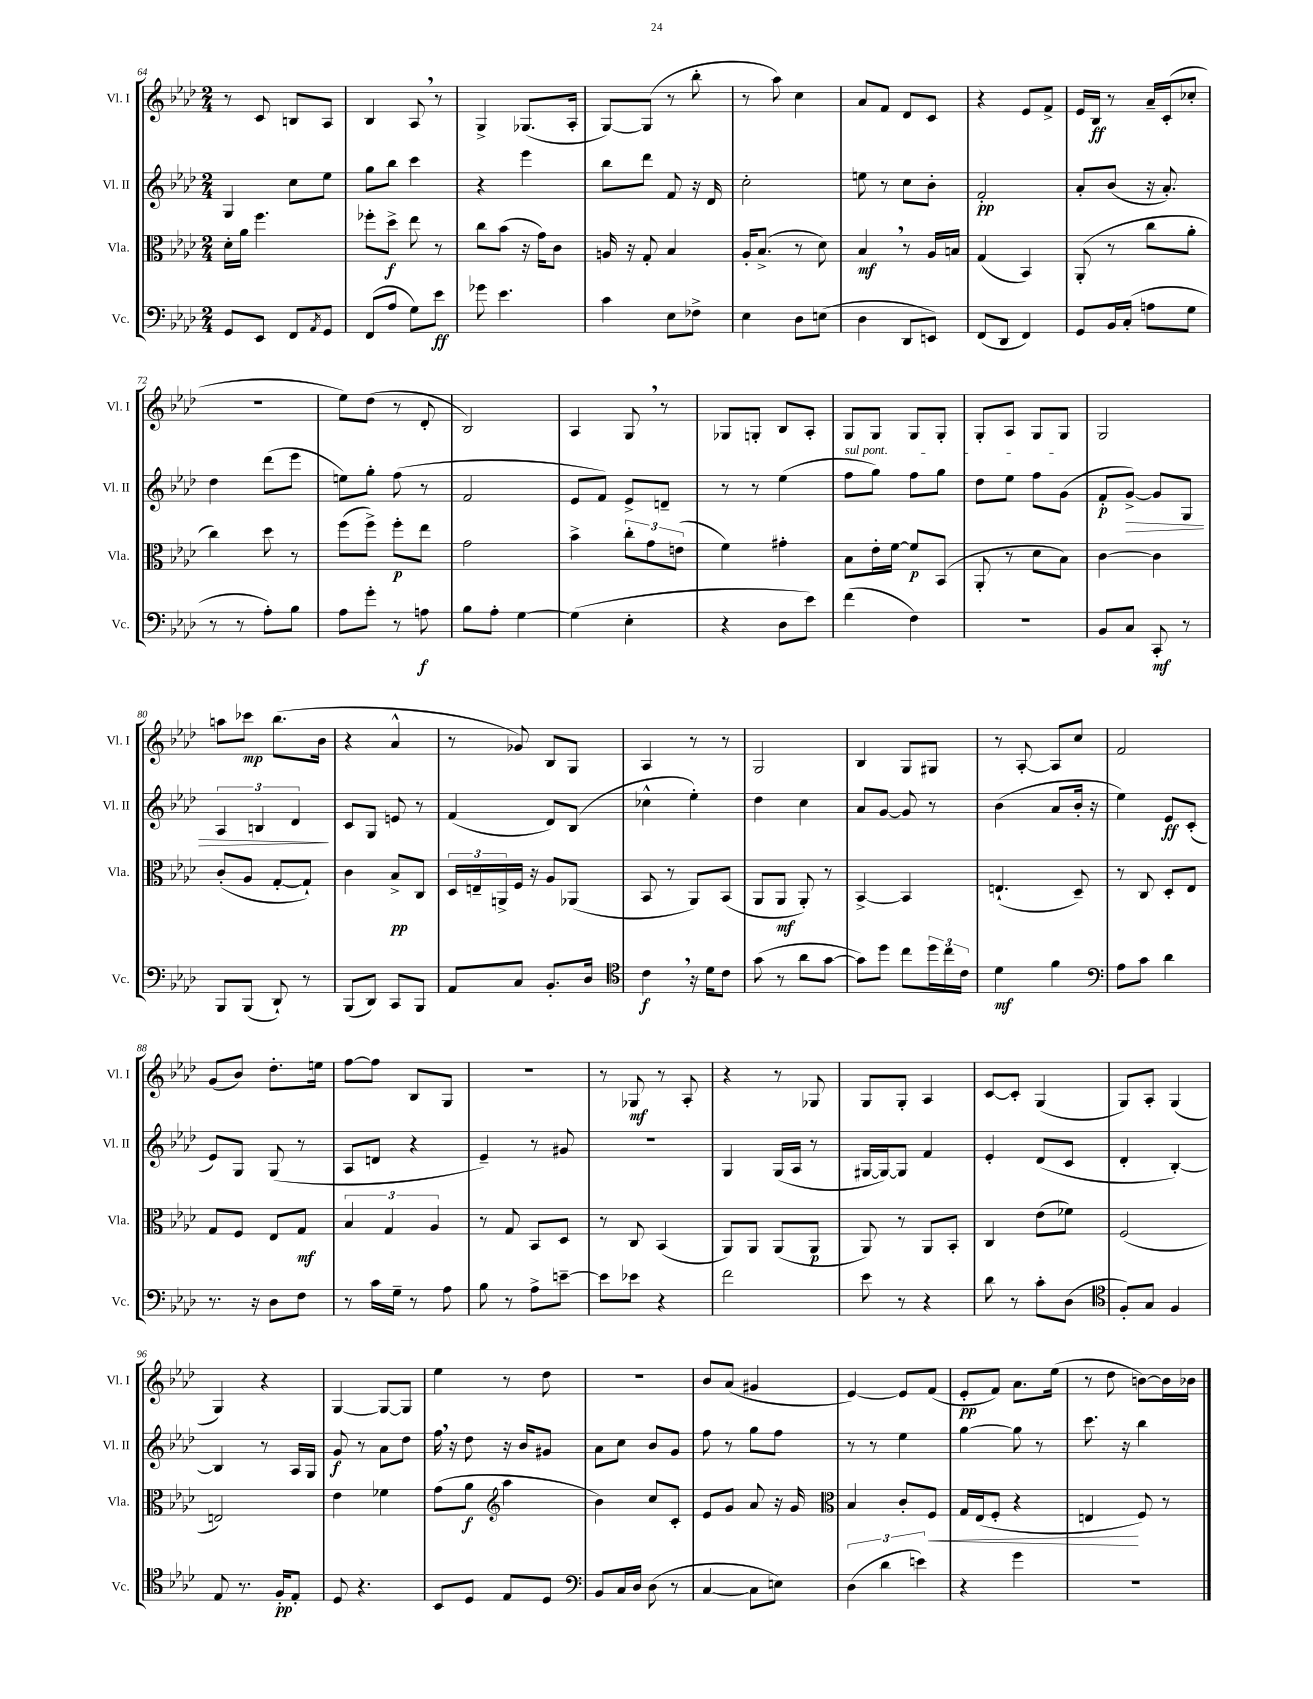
<<
\new StaffGroup <<
\new Staff = "s0" \with { instrumentName = "Vl. I" shortInstrumentName = "Vl. I" } {
    \clef treble \key aes \major \numericTimeSignature \time 2/4
    r8 c'8 b8 aes8 |
    bes4 aes8 \breathe r8 |
    g4-> ges8.( aes16-. |
    g8~) g8( r8 bes''8-. |
    r8 aes''8) c''4 |
    aes'8 f'8 des'8 c'8 |
    r4 ees'8 f'8-> |
    ees'16 bes16\ff r8 aes'16-- c'16-.( ces''8-. |
    R2 |
    ees''8) des''8( r8 des'8-. |
    bes2) |
    aes4 g8 \breathe r8 |
    ges8 g8-. bes8 aes8-. |
    g8 g8 g8 g8-. |
    g8-. aes8 g8 g8 |
    g2 |
    a''8 ces'''8\mp bes''8.( bes'16 |
    r4 aes'4-^ |
    r8 ges'8) bes8 g8 |
    aes4 r8 r8 |
    g2 |
    bes4 g8 gis8 |
    r8 aes8~-. aes8 c''8 |
    f'2 |
    g'8( bes'8) des''8.-. e''16 |
    f''8~ f''8 bes8 g8 |
    r2 |
    r8 ges8\mf r8 aes8-. |
    r4 r8 ges8 |
    g8 g8-. aes4 |
    c'8~ c'8-. g4( |
    g8) aes8-. g4( |
    g4) r4 |
    g4~ g8~ g8 |
    ees''4 r8 des''8 |
    r2 |
    bes'8 aes'8( gis'4 |
    ees'4~) ees'8 f'8( |
    ees'8-.\pp f'8) aes'8. ees''16( |
    r8 des''8 b'8~) b'16 bes'16 \bar "|." |
}
\new Staff = "s1" \with { instrumentName = "Vl. II" shortInstrumentName = "Vl. II" } {
    \clef treble \key aes \major \numericTimeSignature \time 2/4
    g4 c''8 ees''8 |
    g''8 bes''8 c'''4 |
    r4 ees'''4 |
    bes''8 des'''8 f'8 r16 des'16 |
    c''2-. |
    e''8 r8 c''8 bes'8-. |
    f'2-.\pp |
    aes'8-. bes'8( r16 aes'8.-.) |
    des''4 des'''8( ees'''8 |
    e''8) g''8-. f''8( r8 |
    f'2 |
    ees'8 f'8) ees'8-> d'8-- |
    r8 r8 ees''4( |
    \once \override TextSpanner.bound-details.left.text = \markup { \italic "sul pont." } f''8\startTextSpan g''8) f''8 g''8 |
    des''8 ees''8 f''8 g'8\stopTextSpan( |
    f'8-.\p g'8~->\>) g'8 g8 |
    \tuplet 3/2 { aes4 b4 des'4\! } |
    c'8 g8 e'8 r8 |
    f'4( des'8) bes8( |
    ces''4-^ ees''4-.) |
    des''4 c''4 |
    aes'8 g'8~ g'8 r8 |
    bes'4( aes'8 bes'16-. r16 |
    ees''4) ees'8\ff c'8-.( |
    ees'8) g8 g8( r8 |
    aes8 d'8 r4 |
    ees'4--) r8 gis'8 |
    R2 |
    g4 g16( aes16 r8 |
    gis16~ gis16~) gis8 f'4 |
    ees'4-. des'8( c'8 |
    des'4-. bes4~-.) |
    bes4 r8 aes16 g16 |
    g'8\f r8 aes'8 des''8 |
    f''16 \breathe r16 des''8 r16 bes'16 gis'8 |
    aes'8 c''8 bes'8 g'8 |
    f''8 r8 g''8 f''8 |
    r8 r8 ees''4 |
    g''4~ g''8 r8 |
    c'''8. r16 bes''4 \bar "|." |
}
\new Staff = "s2" \with { instrumentName = "Vla." shortInstrumentName = "Vla." } {
    \clef alto \key aes \major \numericTimeSignature \time 2/4
    des'16-. aes'16 f''4. |
    fes''8-. des''8->\f ees''8 r8 |
    c''8 bes'8( r16 g'16) c'8 |
    a16 r16 g8-. bes4 |
    aes16-. bes8.->( r8 des'8) |
    bes4\mf \breathe r8 aes16 b16 |
    g4( bes,4) |
    aes,8-.( r8 c''8 aes'8-. |
    c''4) des''8 r8 |
    f''8( f''8->) f''8-.\p ees''8 |
    g'2 |
    bes'4-> \tuplet 3/2 { c''8-. g'8 e'8( } |
    f'4) gis'4-. |
    bes8 ees'16-. f'16~ f'8\p bes,8( |
    aes,8-. r8 des'8 bes8) |
    c'4~ c'4 |
    c'8-.( aes8 g8~-. g8-!) |
    c'4 bes8->\pp c8 |
    \tuplet 3/2 { des16 e16-- a,16-> } f16 r16 aes8 aes,8( |
    bes,8 r8 aes,8) bes,8( |
    aes,8 aes,8\mf aes,8-.) r8 |
    bes,4~-> bes,4 |
    e4.-!( des8--) |
    r8 c8 des8-. ees8 |
    g8 f8 ees8 g8\mf |
    \tuplet 3/2 { bes4 g4 aes4 } |
    r8 g8 bes,8 des8 |
    r8 c8 bes,4( |
    aes,8) aes,8 aes,8( aes,8\p |
    aes,8) r8 aes,8 bes,8-. |
    c4 ees'8( fes'8) |
    f2( |
    e2) |
    ees'4 fes'4 |
    g'8( aes'8\f \clef treble aes''4 |
    bes'4) c''8 c'8-. |
    ees'8 g'8 aes'8 r16 g'16 |
    \clef alto bes4 c'8-. f8\< |
    g16 ees16( f8-. r4 |
    e4\! f8) r8 \bar "|." |
}
\new Staff = "s3" \with { instrumentName = "Vc." shortInstrumentName = "Vc." } {
    \clef bass \key aes \major \numericTimeSignature \time 2/4
    g,8 ees,8 f,8 \acciaccatura { aes,8 } g,8 |
    f,8( aes8 g8) ees'8\ff |
    ges'8 ees'4. |
    c'4 ees8 fes8-> |
    ees4 des8 e8( |
    des4 des,8 e,8) |
    f,8( des,8 f,4) |
    g,8 bes,16 c16-.( a8 g8 |
    r8 r8 aes8-.) bes8 |
    aes8 g'8-. r8 a8\f |
    bes8 aes8-. g4~ |
    g4( ees4-. |
    r4 des8 ees'8) |
    f'4( f4) |
    R2 |
    bes,8 c8 c,8-.\mf r8 |
    bes,,8 bes,,8( des,8-!) r8 |
    bes,,8( des,8) c,8 bes,,8 |
    aes,8 c8 bes,8.-. des16 |
    \clef tenor c'4\f \breathe r16 des'16 c'8 |
    g'8( r8 aes'8 g'8~ |
    g'8) des''8 c''8 \tuplet 3/2 { des''16 c''16 c'16 } |
    des'4\mf f'4 |
    \clef bass aes8 c'8 des'4 |
    r8. r16 des8 f8 |
    r8 c'16 g16-- r8 aes8 |
    bes8 r8 aes8-> e'8~-- |
    e'8 ees'8 r4 |
    f'2 |
    ees'8 r8 r4 |
    des'8 r8 c'8-. des8( |
    \clef tenor f8-.) g8 f4 |
    ees8 r8. f16-.\pp ees8-. |
    des8 r4. |
    bes,8 des8 ees8 des8 |
    \clef bass bes,8 c16 des16 des8( r8 |
    c4~ c8 e8) |
    \tuplet 3/2 { des4( des'4 e'4) } |
    r4 g'4 |
    R2 \bar "|." |
}
>>
>>
\layout { \context { \Score currentBarNumber = #64 } }
